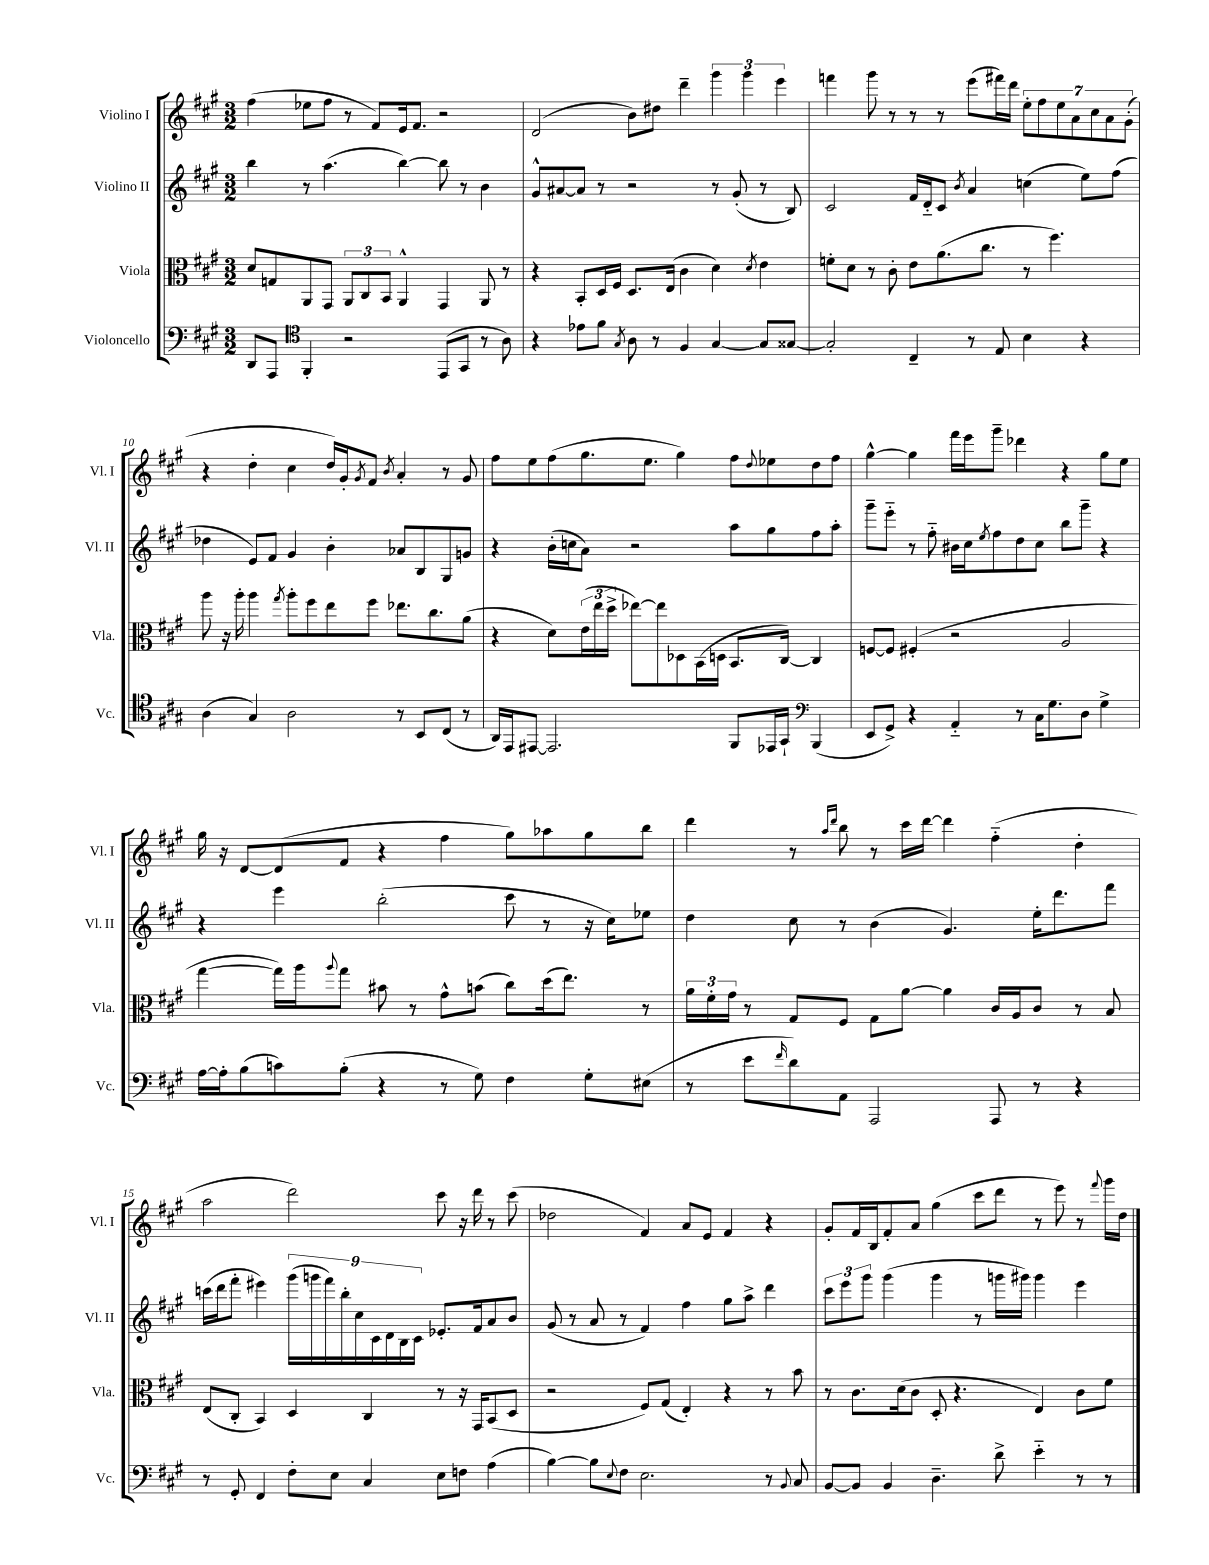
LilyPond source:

<<
\new StaffGroup <<
\new Staff = "s0" \with { instrumentName = "Violino I" shortInstrumentName = "Vl. I" } {
    \clef treble \key a \major \numericTimeSignature \time 3/2
    fis''4( ees''8 fis''8 r8 fis'8) e'16 fis'8. r2 |
    d'2( b'8) dis''8 d'''4-- \tuplet 3/2 { gis'''4 gis'''4 e'''4 } |
    f'''4 gis'''8 r8 r8 r8 e'''8( fis'''16) d'''16 \tuplet 7/4 { e''8-. fis''8 e''8 a'8 cis''8 a'8 gis'8-.( } |
    r4 d''4-. cis''4 d''16) gis'16-. \acciaccatura { gis'8 } fis'8 \acciaccatura { b'8 } a'4-. r8 gis'8 |
    fis''8 e''8 fis''8( gis''8. e''8. gis''4) fis''8 \appoggiatura { d''8 } ees''8 d''8 fis''8 |
    gis''4~-^ gis''4 fis'''16 e'''16 gis'''8-- des'''4 r4 gis''8 e''8 |
    gis''16 r16 d'8~ d'8( fis'8 r4 fis''4 gis''8) aes''8 gis''8 b''8 |
    d'''4 r8 \grace { a''16 d'''16 } b''8 r8 cis'''16 d'''16~ d'''4 fis''4-_( d''4-. |
    a''2 d'''2) cis'''8 r16 d'''16 r8 cis'''8( |
    des''2 fis'4) a'8 e'8 fis'4 r4 |
    gis'8-. fis'16 b16 fis'8-. a'8 gis''4( cis'''8 d'''8 r8 e'''8) r8 \appoggiatura { fis'''8 } gis'''16 d''16 \bar "|." |
}
\new Staff = "s1" \with { instrumentName = "Violino II" shortInstrumentName = "Vl. II" } {
    \clef treble \key a \major \numericTimeSignature \time 3/2
    b''4 r8 a''4.( b''4~) b''8 r8 b'4 |
    gis'8-^ ais'8~ ais'8 r8 r2 r8 gis'8-.( r8 b8) |
    cis'2 fis'16 d'16-_ cis'8 \acciaccatura { b'8 } a'4 c''4( e''8) fis''8( |
    des''4 e'8) fis'8 gis'4 b'4-. aes'8 b8 gis8 g'8 |
    r4 b'16-.( c''16 a'8) r2 a''8 gis''8 fis''8 a''8-. |
    gis'''8-- e'''8-_ r8 fis''8-_ bis'16 cis''16 \acciaccatura { e''8 } fis''8 d''8 cis''8 b''8 gis'''8-- r4 |
    r4 e'''4 b''2-.( cis'''8 r8 r16 cis''16) ees''8 |
    d''4 cis''8 r8 b'4( gis'4.) e''16-. d'''8. fis'''8 |
    c'''16( d'''16 fis'''8-. eis'''4) \tuplet 9/8 { gis'''16( g'''16 fis'''16) b''16-. cis''16 cis'16 d'16 b16 cis'16 } ees'8.-. fis'16 a'8 b'8 |
    gis'8( r8 a'8 r8 fis'4) fis''4 gis''8 a''8-> d'''4 |
    \tuplet 3/2 { cis'''8 e'''8 gis'''8 } gis'''4( gis'''4 r8 g'''16 gis'''16) gis'''4 e'''4 \bar "|." |
}
\new Staff = "s2" \with { instrumentName = "Viola" shortInstrumentName = "Vla." } {
    \clef alto \key a \major \numericTimeSignature \time 3/2
    d'8 g8 a,8 gis,8 \tuplet 3/2 { a,8 cis8 b,8 } a,4-^ gis,4 a,8 r8 |
    r4 b,8-. d16 fis16 d8. e16( cis'4 d'4) \acciaccatura { d'8 } e'4 |
    f'8-. d'8 r8 cis'8-. e'8 a'8.( cis''8. r8 fis''4.) |
    a''8 r16 a''16-. a''4 \acciaccatura { gis''8 } a''8-. fis''8 e''8 fis''8 ees''8. cis''8. a'8( |
    r4 d'8) \tuplet 3/2 { e'16( e''16 d''16-> } ees''8~) ees''8 des8 b,16( d16 b,8. cis16~) cis4 |
    f8~ f8 fis4-.( r2 a2 |
    gis''4~ gis''16) a''16 \appoggiatura { a''8 } gis''8 bis'8 r8 gis'8-^ b'8( cis''8) d''16( e''8.) r8 |
    \tuplet 3/2 { a'16 fis'16-. gis'16 } r8 gis8 fis8 gis8 a'8~ a'4 cis'16 a16 cis'8 r8 b8 |
    e8( cis8-. b,4) d4 cis4 r8 r16 gis,16 b,8( d8 |
    r2 fis8) gis8( e4-.) r4 r8 b'8 |
    r8 cis'8. d'16( cis'8 d8-. r4. e4) cis'8 fis'8 \bar "|." |
}
\new Staff = "s3" \with { instrumentName = "Violoncello" shortInstrumentName = "Vc." } {
    \clef bass \key a \major \numericTimeSignature \time 3/2
    d,8 a,,8 \clef tenor fis,4-. r2 e,8( gis,8 r8 a8) |
    r4 ees'8 fis'8 \acciaccatura { gis8 } a8 r8 fis4 gis4~ gis8 gisis8~ |
    gisis2-. cis4-- r8 e8 b4 r4 |
    a4( gis4) a2 r8 b,8 cis8( r8 |
    a,16) e,16 eis,8~ eis,2. fis,8 ees,16 gis,16-! \clef bass b,,4( |
    e,8 gis,8->) r4 a,4-_ r8 cis16 gis8. d8 gis4-> |
    a16~ a16-. b8( c'8) b8-.( r4 r8 gis8) fis4 gis8-. eis8( |
    r8 e'8 \grace { fis'16 } d'8) a,8 a,,2 a,,8 r8 r4 |
    r8 gis,8-. fis,4 fis8-. e8 cis4 e8 f8 a4( |
    b4~) b8 \appoggiatura { e8 } fis8 e2. r8 \appoggiatura { b,8 } cis8 |
    b,8~ b,8 b,4 d4.-- d'8-> e'4-_ r8 r8 \bar "|." |
}
>>
>>
\layout { \context { \Score currentBarNumber = #7 \override BarNumber.break-visibility = ##(#f #t #t) barNumberVisibility = #(every-nth-bar-number-visible 5) } }
